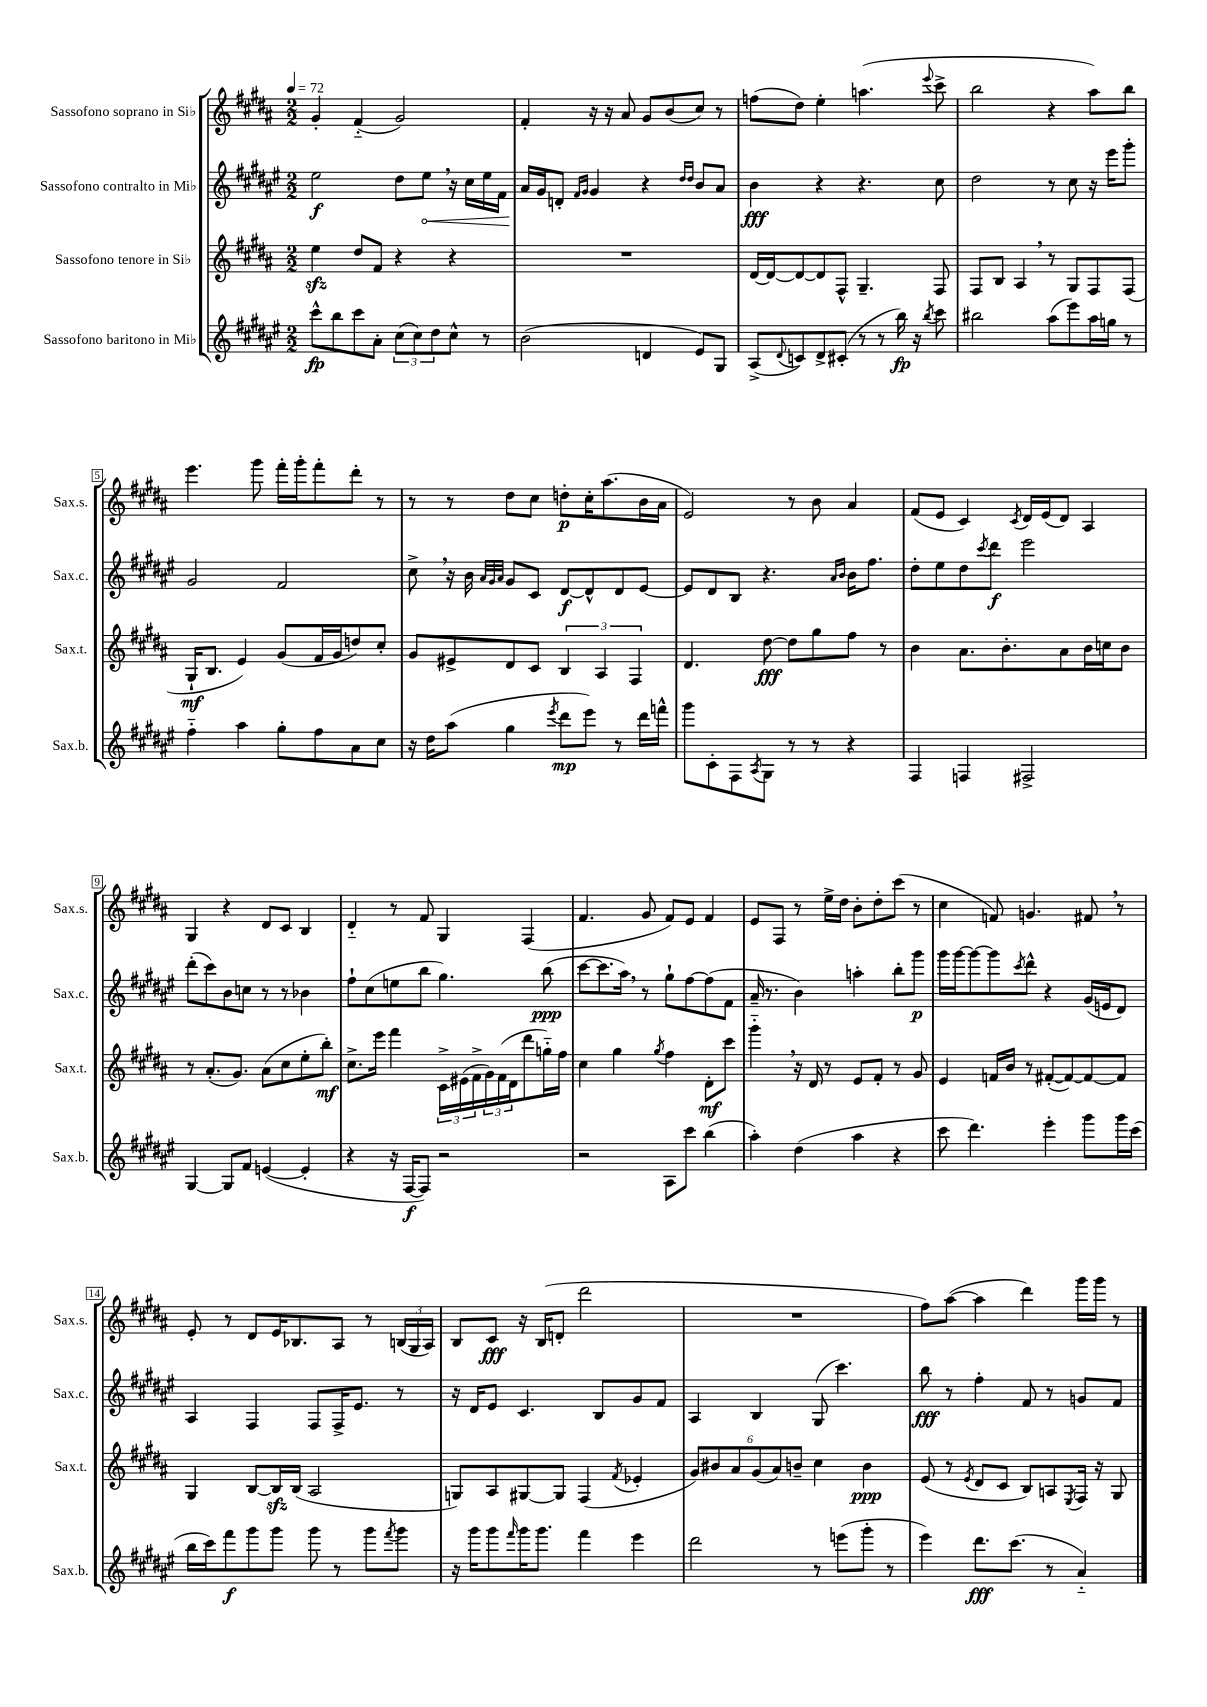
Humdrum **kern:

**kern	**kern	**kern	**kern
*staff4	*staff3	*staff2	*staff1
*clefG2	*clefG2	*clefG2	*clefG2
*k[f#c#g#d#a#e#]	*k[f#c#g#d#a#]	*k[f#c#g#d#a#e#]	*k[f#c#g#d#a#]
*M2/2	*M2/2	*M2/2	*M2/2
*MM72	*MM72	*MM72	*MM72
8ccc#^^	4ee	2ee#	4g#'
8bb	.	.	.
8ccc#	8dd#	.	(4f#'~
8a#'	8f#	.	.
(12cc#	4r	8dd#	2g#)
12cc#)	.	.	.
.	.	8ee#	.
12dd#	.	.	.
8cc#^^	4r	16r	.
.	.	16cc#	.
8r	.	16ee#	.
.	.	16f#	.
=	=	=	=
(2b	1r	16a#	4f#'
.	.	16g#	.
.	.	8d'	.
.	.	16qqf#	.
.	.	16qqg#	.
.	.	4g#	16r
.	.	.	16r
.	.	.	8a#
4d	.	4r	8g#
.	.	.	(8b
.	.	16qqdd#	.
.	.	16qqdd#	.
8e#)	.	8b	8cc#)
8G#	.	8a#	8r
=	=	=	=
(8A#^	[16d#	4b	(8ff
.	16d#_	.	.
8qqd#	.	.	.
8c)	8d#_	.	8dd#)
8d#^	8d#]	4r	4ee'
(8c#'	8F#^^	.	.
8r	4.G#~	4.r	(4.aa
8r	.	.	.
16bb)	.	.	.
16r	.	.	.
8qbb	.	.	8qqeee
8ccc#	8F#	8cc#	8ccc#^
=	=	=	=
2bb#	8F#	2dd#	2bb
.	8B	.	.
.	4A#	.	.
(8aa#	8r	8r	4r
8eee#)	8G#	8cc#	.
16aa#	8F#	16r	8aa#)
16gg	.	16eee#	.
8r	(8F#	8ggg#'	8bb
=	=	=	=
4ff#'~	16G#`	2g#	4.eee
.	8.B	.	.
4aa#	4e)	.	.
.	.	.	8ggg#
8gg#'	(8g#	2f#	16fff#'
.	.	.	16ggg#'
8ff#	16f#	.	8fff#'
.	16g#	.	.
8a#	8dd)	.	8ddd#'
8cc#	8cc#'	.	8r
=	=	=	=
16r	8g#	8cc#^	8r
16dd#	.	.	.
(8aa#	8e#^	16r	8r
.	.	16b	.
.	.	32qqa#	.
.	.	32qqg#	.
.	.	32qqa#	.
4gg#	8d#	8g#	8dd#
.	8c#	8c#	8cc#
8qeee#	.	.	.
8ddd#	6B	[8d#	8dd'
8eee#)	.	8d#^^]	16cc#'
.	6A#	.	.
.	.	.	(8.aa#
8r	.	8d#	.
.	6F#	.	.
16ddd#	.	[8e#	16b
16fff^^	.	.	16a#
=	=	=	=
8ggg#	4.d#	8e#]	2e)
8c#'	.	8d#	.
8F#	.	8B	.
8qA#	.	.	.
8G#	[8dd#	4.r	.
8r	8dd#]	.	8r
8r	8gg#	.	8b
.	.	16qqa#	.
.	.	16qqb	.
4r	8ff#	16b	4a#
.	.	8.ff#	.
.	8r	.	.
=	=	=	=
4F#	4b	8dd#'	(8f#
.	.	8ee#	8e
4F	8.a#	8dd#	4c#)
.	.	8qccc#	.
.	.	8ddd#	.
.	8.b'	.	.
.	.	.	8qc#
2F#^	.	2eee#	16d#
.	.	.	(16e
.	8a#	.	8d#)
.	16b	.	4A#
.	16cc	.	.
.	8b	.	.
=	=	=	=
[4G#	8r	(8ddd#'	4G#
.	(8.a#'	8ccc#)	.
8G#]	.	8b	4r
.	8.g#)	.	.
8f#	.	8cc	.
([4e	(8a#	8r	8d#
.	8cc#	8r	8c#
4e']	8ee'	4b-	4B
.	8bb')	.	.
=	=	=	=
4r	8.cc#^	8ff#`	4d#'~
.	.	(8cc#	.
.	16eee	.	.
16r	4fff#	8ee	8r
[16F#	.	.	.
8F#])	.	8bb	8f#
2r	24c#^	4.gg#)	4G#
.	(24e#	.	.
.	24f#^	.	.
.	24g#)	.	.
.	(24f#	.	.
.	24d#	.	.
.	8ddd#	.	(4F#
.	16gg'~)	(8bb	.
.	16ff#	.	.
=	=	=	=
2r	4cc#	[8ccc#	4.f#
.	.	8.ccc#]	.
.	4gg#	.	.
.	.	16aa#)	.
.	.	8r	8g#
.	8qgg#	.	.
8A#	4ff#	8gg#`	8f#)
8ccc#	.	[8ff#	8e
(4bb	8d#'	(8ff#]	4f#
.	8ccc#	8f#	.
=	=	=	=
4aa#')	4ggg#'~	16a#~	8e
.	.	8.r	.
.	.	.	8F#
(4dd#	16r	4b)	8r
.	16d#	.	.
.	8r	.	16ee^
.	.	.	16dd#
4aa#	8e	4aa'	8b'
.	8f#'	.	8dd#'
4r	8r	8bb'	(8ccc#
.	8g#	8ggg#	8r
=	=	=	=
8ccc#	4e	16ggg#	4cc#
.	.	[16ggg#	.
4.ddd#)	.	8ggg#_	.
.	16f	8ggg#]	8f)
.	16b	.	.
.	.	8qccc#	.
.	8r	8ddd#^^	4.g
4eee#'	([8f#'	4r	.
.	8f#_)	.	.
8ggg#	8f#_	(16g#	8f#
.	.	16e	.
16ggg#	8f#]	8d#)	8r
(16ccc#	.	.	.
=	=	=	=
16bb	4G#	4A#	8e'
16ccc#)	.	.	.
8fff#	.	.	8r
8ggg#	[8B	4F#	8d#
8ggg#	16B]	.	16e
.	(16B	.	8.B-
8ggg#	2A#	8F#	.
8r	.	16F#^	8A#
.	.	8.e#	.
8ggg#	.	.	8r
8qfff#	.	.	.
8ggg#	.	8r	(24B
.	.	.	24G#
.	.	.	24A#)
=	=	=	=
16r	8G)	16r	8B
16ggg#	.	16d#	.
8ggg#	8A#	8e#	8c#
16qqfff#	.	.	.
16ggg#	[8G#	4.c#	16r
8.ggg#	.	.	(16B
.	8G#]	.	8d'
4fff#	(4F#	.	2ddd#
.	.	8B	.
.	8qf#	.	.
4eee#	4e-'	8g#	.
.	.	8f#	.
=	=	=	=
2ddd#	12g#)	4A#	1r
.	12b#	.	.
.	12a#	.	.
.	(12g#	4B	.
.	12a#)	.	.
.	12b~	.	.
8r	4cc#	(8G#	.
(8eee	.	4.ccc#)	.
8ggg#'	4b	.	.
8r	.	.	.
=	=	=	=
4eee#)	(8e	8bb	8ff#)
.	8r	8r	([8aa#
.	8qe	.	.
8.ddd#	8d#	4ff#'	4aa#]
.	8c#	.	.
(8.ccc#	.	.	.
.	8B)	8f#	4ddd#)
8r	8A	8r	.
.	8qE	.	.
4a#'~)	16F#	8g	16ggg#
.	16r	.	16ggg#
.	8G#	8f#	8r
==	==	==	==
*-	*-	*-	*-
